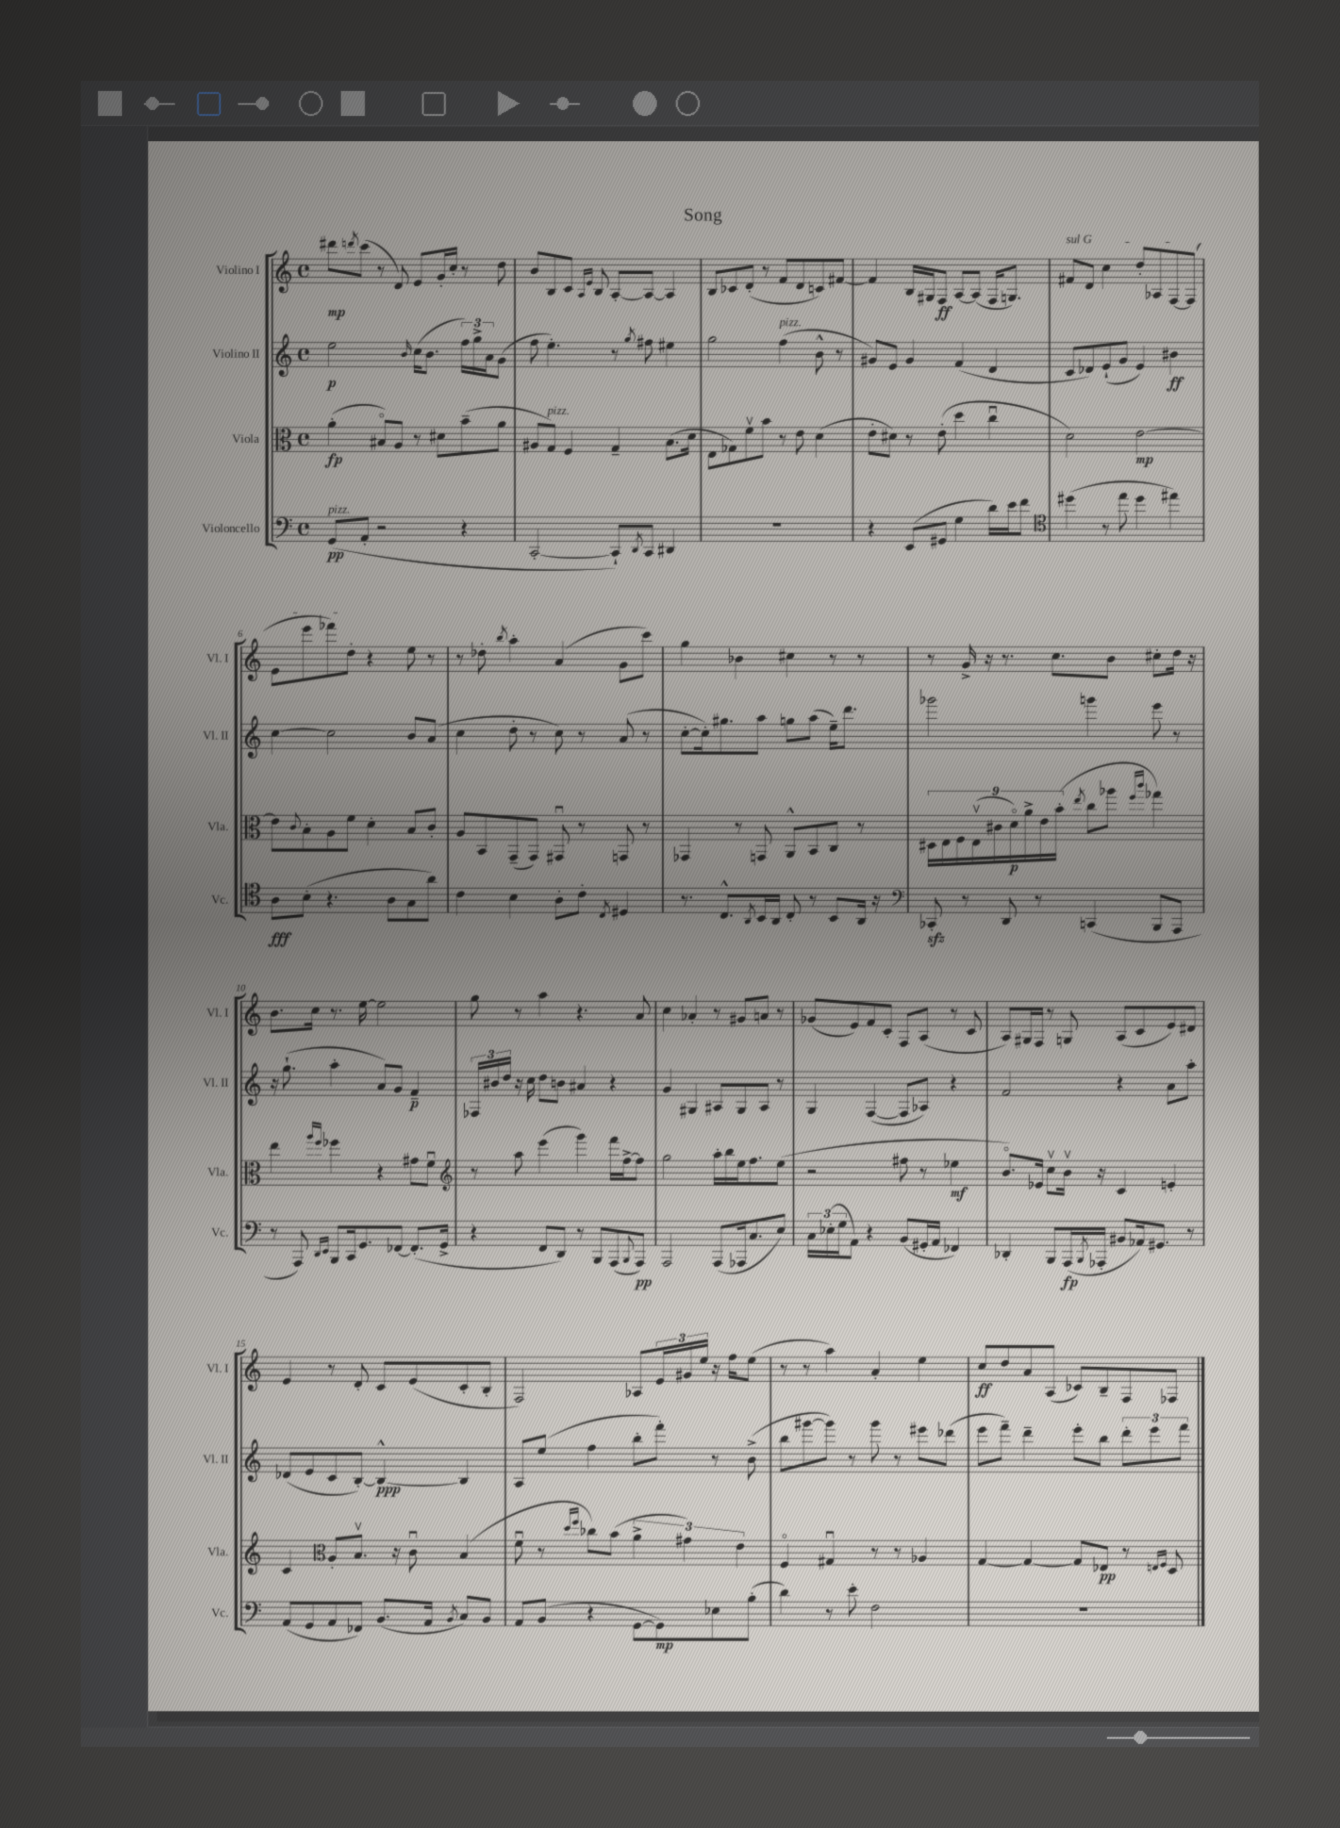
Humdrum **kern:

**kern	**kern	**kern	**kern
*staff4	*staff3	*staff2	*staff1
*clefF4	*clefC3	*clefG2	*clefG2
*k[]	*k[]	*k[]	*k[]
*M4/4	*M4/4	*M4/4	*M4/4
*met(c)	*met(c)	*met(c)	*met(c)
(8GG/L	(4a'\	2ee\	8ddd#\L
.	.	.	8qddd/
8AA'/J	.	.	(8ccc\J
2r	8B#o/L)	.	8r
.	8A/J	.	8d/)
.	.	16qqb/	.
.	8r	(16cc\LK	8e/L
.	.	8.b\J	.
.	8d#\L	.	16g'/L
.	.	.	16cc'/JJ
4r	(8b~\	24ff\LL)	8r
.	.	24gg^\	.
.	.	24a\J	.
.	8a\J	(8g\J	8dd\
=	=	=	=
[2CC'/	8A#/L	8ff\	8b/L
.	8G/J)	4.ee'\)	8B/
.	4F/	.	8c/J
.	.	.	16qqA/LL
.	.	.	16qqe/JJ
.	.	.	8B/
8CC`/]L)	4G~/	8r	[8A'/L
8qDD/	.	8qgg/	.
8CC/J	.	8ff#\	8A/_J
4DD#/	(8.B\L	4ee#\	4A/]
.	16d\Jk	.	.
=	=	=	=
1r	8E\L	2gg\	8B/L
.	8G-\)	.	8c-/
.	8fv\	.	(8d'/J
.	8b\J	.	8r
.	8r	(4ff\	8f/L
.	8e\	.	8d/
.	(4d\	8b^^\	8c/)
.	.	8r	[8f#/J
=	=	=	=
4r	8e'\L	8g#/L)	4f#/]
.	8d#\J)	8e/J	.
(8EE/L	8r	4g#/	16B/LL
.	.	.	16G#/J
8GG#/J	(8e'\	.	8F/J
4G\	4dd\	(4f/	[8A/L
.	.	.	(8A/]J
16d\LL)	4ccu\	4d/	16F/LK
16e\J	.	.	8.G/J)
8f\J	.	.	.
=	=	=	=
*clefC4	*	*	*
(4dd#\	2d\)	8c/L	8f#/L
.	.	8d-/)	8d/J
8r	.	(8e`/	4cc\
8ee\	.	8g/J	.
4dd#\	[2e\	4e/)	8dd'/L
.	.	.	8A-/
4ee#\)	.	4b#\	[8F/
.	.	.	(8F/]J
=	=	=	=
8A\L	8e\]L	[4cc\	8e\L
.	8qqc/	.	.
(8B'\J	8B'\	.	8eee\
4.r	8A\	2cc\]	8fff-\)
.	8f\J	.	8dd'\J
.	4d'\	.	4r
8A\L	.	.	.
8G\	8B/L	8b/L	8ee\
8a\J)	8c'/J	(8a/J	8r
=	=	=	=
4c\	8A/L	4cc\	8r
.	8BB/	.	8dd-'\
.	.	.	8qbb/
4B\	(8GG~/	8dd'\	4aa'\
.	8GG/J)	8r	.
8A'\L	8GG#u/	8cc\)	(4a/
8c'\J	8r	8r	.
8qC/	.	.	.
4D#/	8GG/	(8a/	8g\L
.	8r	8r	8ccc\J)
=	=	=	=
8.r	4GG-/	[8cc'\L	4gg\
.	.	16cc'\]k)	.
8.C^^/L	.	8.gg#\	.
.	8r	.	4b-\
8qAA/	.	.	.
16BB/L	8GG/	8aa\J	.
16AA/JJ	.	.	.
8C'/	8AA^^/L	8gg\L	4cc#\
8r	8BB/	(8aa\J	.
8BB/L	8C/J	16ee~\LK)	8r
.	.	8.ddd\J	.
16AA/Jk	8r	.	8r
16r	.	.	.
=	=	=	=
*clefF4	*	*	*
8CC-'/	18D#\LL	2ggg-\	8r
.	18E\	.	.
.	18F\	.	.
8r	.	.	16g^/
.	(18Ev\	.	.
.	.	.	16r
.	18c#\	.	.
8DD/	.	.	8.r
.	18do\)	.	.
.	18a^\	.	.
8r	.	.	.
.	18e\	.	.
.	.	.	8.cc\L
.	(18b'\JJ	.	.
.	8qee/	.	.
(4CC/	8cc\L	4ggg\	.
.	8aa-\J	.	8b\J
.	16qqff/LL	.	.
.	16qqccc/JJ	.	.
8BBB/L	4gg-\)	8eee\	8cc#'\L
8AAA/J	.	8r	16dd\Jk
.	.	.	16r
=	=	=	=
8r	4ee\	16r	8.b\L
.	.	(8.gg`\	.
8AAA/)	.	.	.
.	.	.	16cc\Jk
16qqDD/LL	16qqaa/LL	.	.
16qqEE/JJ	16qqff/JJ	.	.
8BBB/L	4ff-\	4aa'\	8.r
16CC/k	.	.	.
8.GG/	.	.	[16ee\
.	4r	8a/L)	2ee\]
[8FF-/J	.	8g/J	.
(8.FF-'/]L	8g#\L	4f~/	.
.	8fu\J	.	.
16GG^/Jk	.	.	.
=	=	=	=
*	*clefG2	*	*
4r	8r	24F-/LL	8gg\
.	.	24b#/	.
.	.	24dd/JJ	.
.	8aa\	16r	8r
.	.	16cc\	.
8FF/L	(4eee\	8dd\L	4aa\
8DD/J)	.	8b\J	.
8r	4ggg\)	4a#/	4.r
8BBB/L	.	.	.
(8AAA/	16fff\LL	4r	.
.	[16ff^\J	.	.
8qqBBB/	.	.	.
8AAA/J)	8ff\]J	.	8a/
=	=	=	=
2AAA/	2gg\	4g/	4cc\
.	.	4G#/	4a-'/
(8AAA/L	16aa'\LL	8A#/L	8r
.	16bb\	.	.
16AAA-/k	16ee\J	8G#/	8g#/L
8.C/	8.ff\	.	.
.	.	8A#/J	8a/J
8E/J)	(8ee\J	8r	8r
=	=	=	=
24C\LL	2r	4G/	(8g-/L
(24E-'\	.	.	.
24G\J	.	.	.
8AA\J)	.	.	8e/)
4r	.	([4F/	8f/
.	.	.	8c'/J
(8BB/L	8ff#\	8F/]L	8F/L
16GG#'/L	8r	8A-/J)	(8A/J
16AA/JJ	.	.	.
4FF-/)	4ee-\	4r	8r
.	.	.	8c/
=	=	=	=
4DD-'/	8.bo/L)	2f/	8A/L)
.	.	.	16G#/L
.	16e-/Jk	.	16F/JJ
8BBB/L	8ccv\L	.	8r
(16AAA/L	16bv\Jk	.	8G/
8qBBB/	.	.	.
16AAA-'/JJ	16r	.	.
8BB#/L	4c/	4r	(8A/L
16AA-/k)	.	.	8c/
8.GG#/J	.	.	.
.	4e'/	8a\L	8e/)
8r	.	8aa'\J	8d#/J
=	=	=	=
(8AA/L	4c/	(8d-/L	4e/
8GG/	.	8e/	.
*	*clefC3	*	*
8AA/	8A'/L	8c/	8r
8FF-/J)	8.Bv/J	[8B'/J)	8d'/
(8.BB/L	.	4B^^/_	8c/L
.	16r	.	.
.	8cu\	.	(8e/
16AA/Jk	.	.	.
8qBB/	.	.	.
8C/L)	(4B/	4B/]	8c'/
8BB/J	.	.	8B'/J
=	=	=	=
8AA/L	8fu\	8A/L	2F/)
(8BB/J	8r	(8ee/J	.
.	16qqdd/LL	.	.
.	16qqff/JJ	.	.
4r	8cc-\L)	4ff\	.
.	(8b\J	.	.
[8GG\L	6a^\	8bb'\L	8A-/L
8GG\])	.	8fff'\J)	24e/L
.	6g#\)	.	24g#/
.	.	.	24ee/JJ
8E-\	.	8r	16r
.	.	.	16ff\LK
.	6e\	.	.
(8B'\J	.	(8b^\	(8ee\J
=	=	=	=
4d\)	4Fo/	8bb\L	8r
.	.	[8ggg#\	8r
8r	4G#u/	8ggg#\]J)	4aa\)
8e'\	.	8r	.
2F\	8r	8ggg#\	4a'/
.	8r	8r	.
.	4A-/	8eee#\L	4ee\
.	.	(8ddd-\J	.
=	=	=	=
1r	[4G/	8eee\L	8cc/L
.	.	8fff~\J)	8dd/
.	4G/_	4ddd~\	8a/
.	.	.	(8A/J
.	8G/]L	8eee'\L	8c-/L)
.	8E-/J	8bb\J	8B~/
.	8r	12ddd'\L	8F/
.	.	12eee\	.
.	16qqE/LL	.	.
.	16qqF/JJ	.	.
.	8D/	.	8F-/J
.	.	12fff\J	.
==	==	==	==
*-	*-	*-	*-
